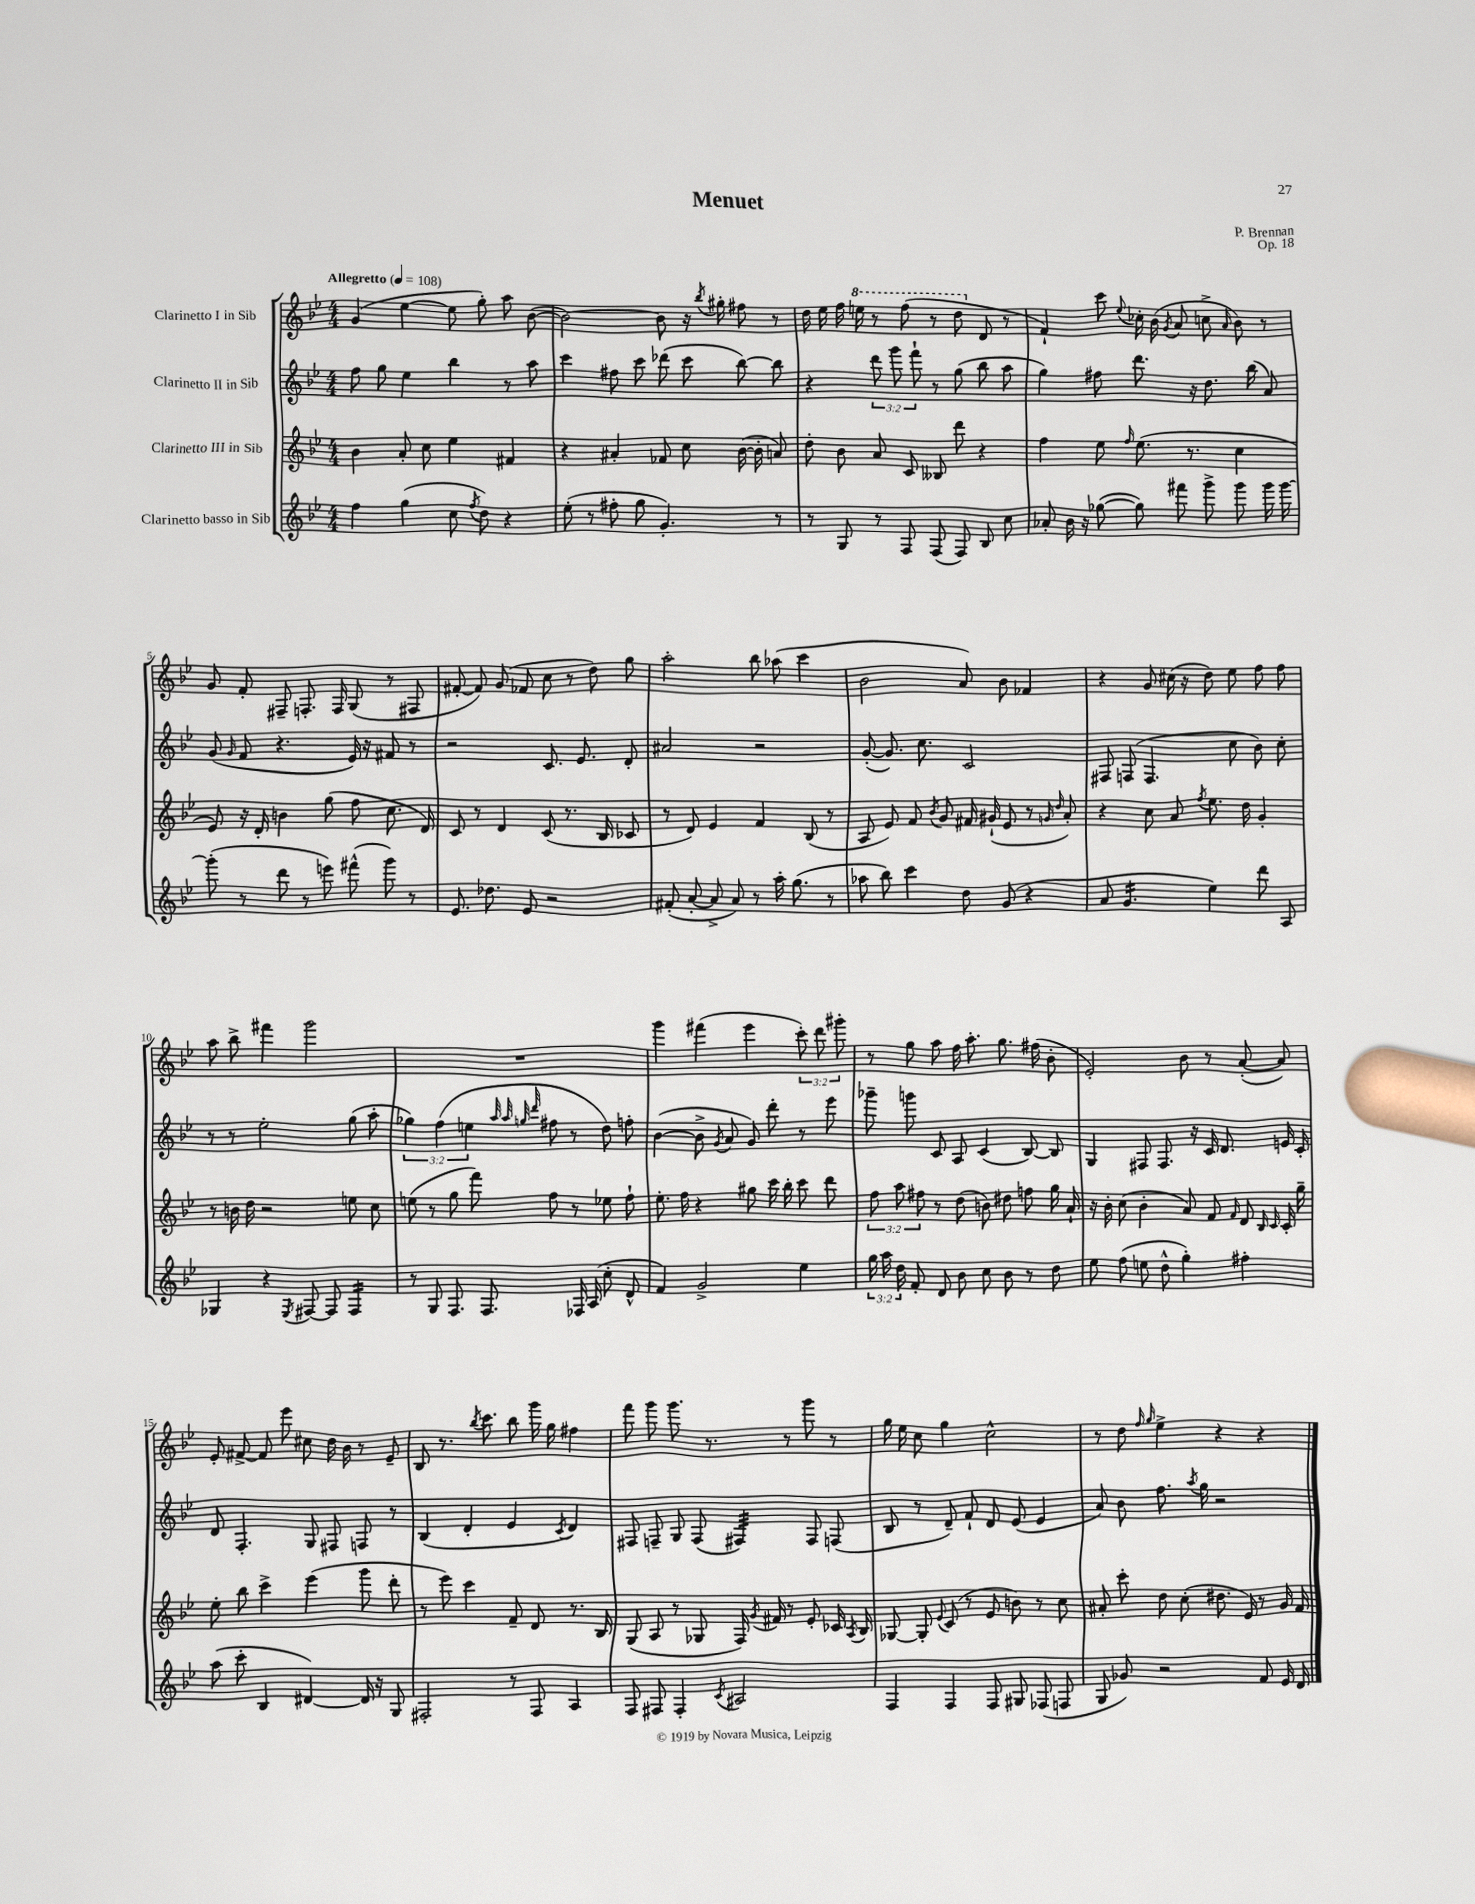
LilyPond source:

\header { title = "Menuet" composer = "P. Brennan" opus = "Op. 18" }
<<
\new StaffGroup <<
\new Staff = "s0" \with { instrumentName = "Clarinetto I in Sib" } {
    \clef treble \key bes \major \numericTimeSignature \time 4/4 \override Staff.TupletNumber.text = #tuplet-number::calc-fraction-text \tempo "Allegretto" 4 = 108
    \autoBeamOff g'4( ees''4~ ees''8 g''8-.) a''8 bes'8~( |
    bes'2~) bes'8 r16 \acciaccatura { bes''8 } gis''16-. fis''8 r8 |
    d''16 ees''16 f''16 \ottava #1 e'''16 r8 f'''8( r8 d'''8 \ottava #0 d'8 r8 |
    f'4-!) c'''8 \appoggiatura { ees''8 } ces''16-. bes'16( \acciaccatura { g'8 } a'8 c''8-> \grace { a'16 } bes'8) r8 |
    g'8 f'8-. fis8-- f8.-. f16 g8( r8 fis8 |
    fis'8~-. fis'8) g'8( fes'8 c''8 r8 d''8) g''8 |
    a''2-. bes''8 aes''8( c'''4 |
    bes'2 a'8) bes'8 fes'4 |
    r4 g'8 cis''16( r16 d''8) ees''8 f''8 f''8 |
    a''8 bes''8-> fis'''4 g'''2 |
    R1 |
    g'''4 fis'''4( ees'''4 \tuplet 3/2 { c'''8-.) d'''8 gis'''8-. } |
    r8 g''8 a''8 f''16 a''8.-. g''8. fis''16( bes'8-. |
    ees'2-.) bes'8 r8 a'8~-.( a'8) |
    ees'8-. fis'8~-> fis'8 ees'''8 cis''8 d''16 bes'16 r8 ees'8-- |
    bes8 r8. \acciaccatura { bes''8 } c'''8. bes''8 g'''16 g''16 fis''4 |
    f'''8 g'''8 g'''8. r8. r8 g'''8 r8 |
    g''16 ees''16 c''8 g''4 c''2-^ |
    r8 d''8 \grace { f''16 g''16 } ees''4-> r4 r4 \bar "|." |
}
\new Staff = "s1" \with { instrumentName = "Clarinetto II in Sib" } {
    \clef treble \key bes \major \numericTimeSignature \time 4/4 \override Staff.TupletNumber.text = #tuplet-number::calc-fraction-text
    \autoBeamOff f''8 g''8 ees''4 bes''4 r8 a''8 |
    c'''4 fis''8 c'''8 des'''8( c'''8 bes''8~) bes''8 |
    r4 \tuplet 3/2 { d'''8 g'''8 f'''8-! } r8 g''8( bes''8 a''8 |
    g''4) fis''8 d'''8. r16 d''8. bes''16( a'8) |
    g'8( \grace { g'16 } f'8 r4. ees'16) r16 fis'8 r8 |
    r2 c'8. ees'8. d'8-. |
    ais'2 r2 |
    g'8~-.( g'8.) c''8. c'2 |
    fis8 f8( f4. c''8 bes'8) c''8-. |
    r8 r8 ees''2-. g''8( a''8-. |
    \tuplet 3/2 { ges''4) f''4( e''4 } \grace { a''32 a''32 g''32 d'''32 } fis''8 r8 d''8) f''8-. |
    bes'4~( bes'8-> \acciaccatura { g'8 } a'8 g'8) d'''8-. r8 ees'''8 |
    ges'''8-- g'''8 c'8 a8 c'4( bes8~) bes8 |
    g4 fis8 fis8. r16 c'16 d'8. e'16 c'16-. |
    d'8 f4.-. g8 fis8 f8 r8 |
    bes4( d'4-. ees'4 \acciaccatura { c'8 } d'4) |
    fis8 f8-- g8 f8( fis4:32) fis8 f8( |
    bes8 r8 d'8--) f'8-! d'8 ees'8( ees'4 |
    a'8) bes'8 f''8. \acciaccatura { a''8 } g''16 r2 \bar "|." |
}
\new Staff = "s2" \with { instrumentName = "Clarinetto III in Sib" } {
    \clef treble \key bes \major \numericTimeSignature \time 4/4 \override Staff.TupletNumber.text = #tuplet-number::calc-fraction-text
    \autoBeamOff bes'4 a'8-. c''8 ees''4 fis'4 |
    r4 ais'4-. fes'8 c''8 bes'16~( bes'16-. a'8) |
    d''8-. bes'8 a'8 c'8 beses8 d'''8 r4 |
    f''4 ees''8 \grace { f''16 } ees''8.( r8. c''4 |
    ees'8) r16 d'16-. b'4 g''8( f''8 c''8. d'16) |
    c'8 r8 d'4 c'8( r8. bes16 ces'8 |
    r8 d'8) ees'4 f'4 bes8( r8 |
    a8 ees'8) f'8 \acciaccatura { bes'8 } g'8 fis'16 gis'16-!( ees'8 r8 \grace { g'16 d''16 } a'8-.) |
    r4 c''8 a'8 \acciaccatura { f''8 } ees''8. d''16 g'4-. |
    r8 b'16 d''16 r2 e''8 c''8 |
    e''8( r8 g''8 f'''8) f''8 r8 ees''8 f''8-! |
    ees''8.-. f''16 r4 gis''8 c'''16 bes''16-. c'''8 d'''8 |
    \tuplet 3/2 { f''8 a''8 fis''8 } r8 d''8( b'8) dis''8 f''8 g''16 a'16-! |
    r16 bes'16-. c''8( bes'4-. a'8) f'8 \grace { f'16 } d'8 \grace { bes16 c'16 } c'16-. g''16-- |
    ees''8-. bes''8 c'''4-> ees'''4( g'''8 d'''8-. |
    r8 ees'''8) c'''4 f'8-- d'8 r8. bes16 |
    g8( a8 r8 ges8 f16) \acciaccatura { g'8 } fis'16 r8 ees'8-. ces'16 \acciaccatura { a8 } bes16 |
    ges8~ ges8-. \appoggiatura { ees'8 } c'8( r8 ees'8 b'8) r8 c''8 |
    ais'8-. c'''8-. d''8 c''8-.( dis''8. ees'16) r8 g'16 f'16 \bar "|." |
}
\new Staff = "s3" \with { instrumentName = "Clarinetto basso in Sib" } {
    \clef treble \key bes \major \numericTimeSignature \time 4/4 \override Staff.TupletNumber.text = #tuplet-number::calc-fraction-text
    \autoBeamOff f''4 g''4( c''8 \acciaccatura { f''8 } d''8) r4 |
    ees''8-.( r8 fis''8-. g''8 g'4.-.) r8 |
    r8 g8 r8 f8 f8( f8) bes8 c''8 |
    aes'8-. bes'16 r16 ges''8~( ges''8) fis'''8 g'''8-> g'''8 g'''16 g'''16~ |
    g'''8-.( r8 d'''8 r8 e'''8) fis'''8-^( g'''8) r8 |
    ees'8. des''8. ees'8 r2 |
    fis'8-.( a'8~-. a'8-> a'8) r8 a''16-. g''8.( r8 |
    aes''8 bes''8) c'''4 d''8 g'8( r4 |
    a'8 g'4.:16 ees''4) d'''8 a8 |
    ges4 r4 \acciaccatura { ees8 } fis8~ fis8 fis4:16 |
    r8 g8 f8. f8. fes16 a16( c''8-. d'8-^ |
    f'4) g'2-> ees''4 |
    \tuplet 3/2 { g''16 a''16 d''16 } f'8-. d'8 bes'8 c''8 bes'8 r8 d''8 |
    ees''8 f''8( e''8 d''8-^ g''4-.) fis''4-. |
    a''8( c'''8-. bes4 dis'4~) dis'16 r16 g8 |
    fis2-. r8 fis8 a4 |
    f8 fis8 fis4-. \acciaccatura { c'8 } ais2 |
    f4 f4 f8 gis8 fes8( f8 |
    g8 ges'8) r2 f'8 ees'16 d'16 \bar "|." |
}
>>
>>
